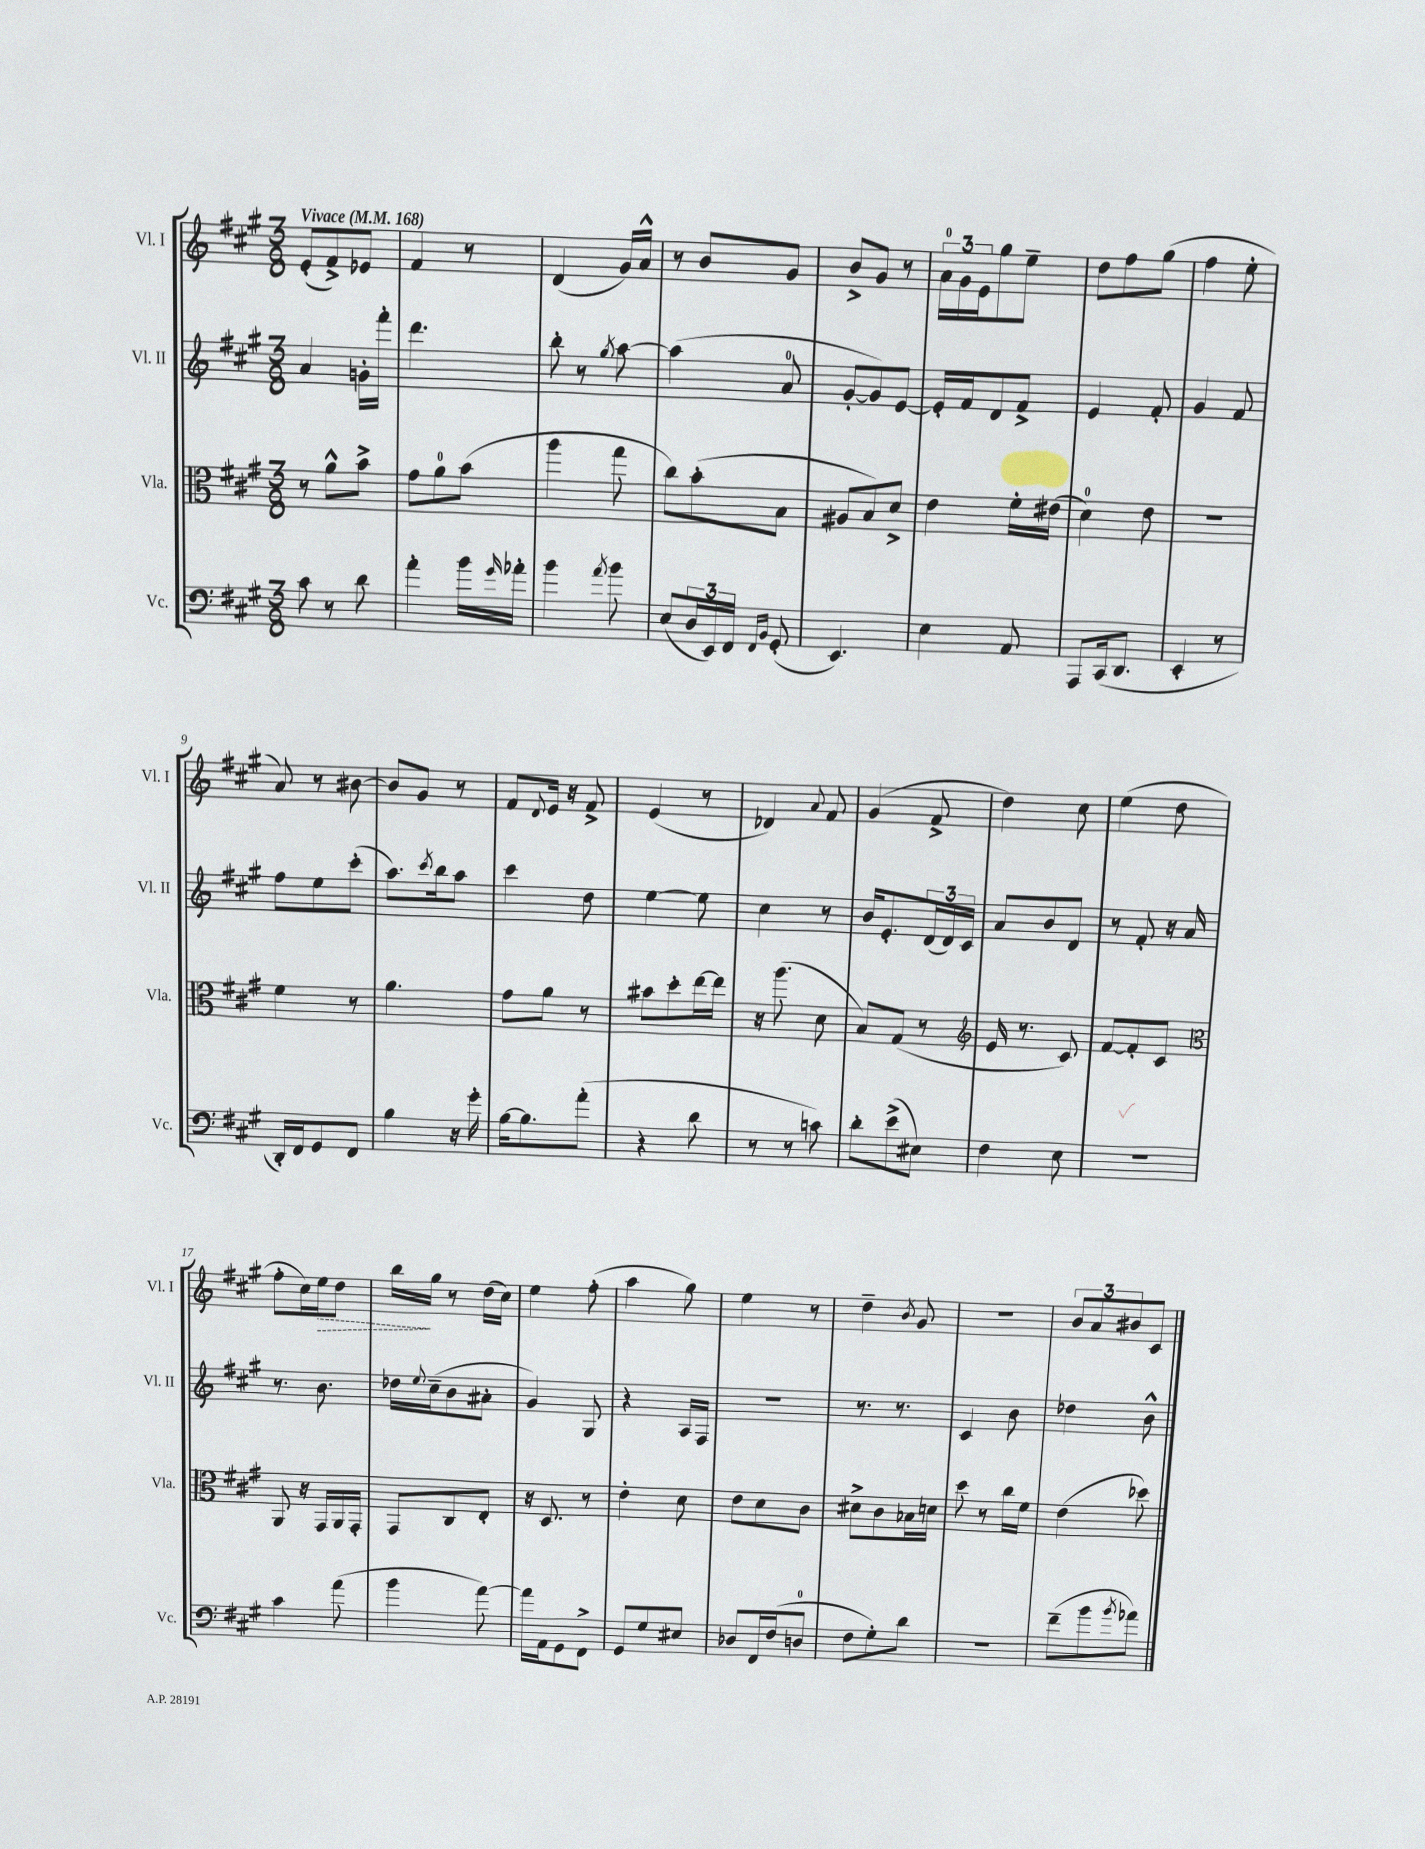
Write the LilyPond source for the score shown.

<<
\new StaffGroup <<
\new Staff = "s0" \with { instrumentName = "Vl. I" shortInstrumentName = "Vl. I" } {
    \clef treble \key a \major \numericTimeSignature \time 3/8 \tempo "Vivace" 4 = 168
    e'8-.( fis'8->) ees'8 |
    fis'4 r8 |
    d'4( gis'16) a'16-^ |
    r8 b'8 gis'8 |
    b'8-> gis'8 r8 |
    \tuplet 3/2 { a'16-0 gis'16 e'16 } gis''8 e''8-- |
    d''8 fis''8 gis''8( |
    fis''4 e''8-. |
    a'8) r8 bis'8~ |
    bis'8 gis'8 r8 |
    fis'8 \appoggiatura { d'8 } e'16 r16 fis'8-> |
    e'4( r8 |
    des'4) \appoggiatura { a'8 } fis'8 |
    gis'4( fis'8-> |
    d''4) cis''8 |
    e''4( d''8 |
    fis''8-. cis''16) \once \override Hairpin.style = #'dashed-line e''16\> d''8 |
    b''16\! gis''16 r8 d''16( cis''16) |
    e''4 fis''8-.( |
    a''4 gis''8) |
    e''4 r8 |
    d''4-- \acciaccatura { b'8 } gis'8 |
    R4. |
    \tuplet 3/2 { b'8 a'8 bis'8 } cis'8 \bar "|." |
}
\new Staff = "s1" \with { instrumentName = "Vl. II" shortInstrumentName = "Vl. II" } {
    \clef treble \key a \major \numericTimeSignature \time 3/8
    a'4 g'16-. fis'''16-. |
    d'''4. |
    b''8-. r8 \acciaccatura { gis''8 } a''8~ |
    a''4( a'8-0 |
    gis'8~-. gis'8) e'8~ |
    e'16-. fis'16 d'8 fis'8-> |
    e'4 fis'8-. |
    gis'4 fis'8 |
    fis''8 e''8 cis'''8-.( |
    a''8.) \acciaccatura { cis'''8 } b''16 a''8 |
    cis'''4 d''8 |
    e''4~ e''8 |
    cis''4 r8 |
    b'16 e'8.-. \tuplet 3/2 { d'16( d'16) cis'16 } |
    a'8 b'8 d'8 |
    r8 fis'8-. r16 a'16 |
    r8. b'8. |
    des''16 \appoggiatura { e''8 } cis''16--( b'8 ais'8-. |
    gis'4) gis8 |
    r4 a16 fis16 |
    R4. |
    r8. r8. |
    cis'4 b'8 |
    des''4 b'8-^ \bar "|." |
}
\new Staff = "s2" \with { instrumentName = "Vla." shortInstrumentName = "Vla." } {
    \clef alto \key a \major \numericTimeSignature \time 3/8
    r8 a'8-^ b'8-> |
    gis'8 a'8-0 b'8( |
    a''4 gis''8 |
    cis''8) b'8-.( b8 |
    ais8 b8) d'8-> |
    e'4 fis'16-. eis'16( |
    d'4-0) e'8 |
    R4. |
    fis'4 r8 |
    a'4. |
    gis'8 a'8 r8 |
    bis'8 d''8-. e''16~ e''16 |
    r16 a''8.( d'8 |
    b8) gis8( r8 |
    \clef treble e'16 r8. cis'8) |
    fis'8~ fis'8-. cis'8 |
    \clef alto a,8 r16 gis,16 a,16 gis,16-. |
    gis,8 cis8 e8-. |
    r16 d8. r8 |
    e'4-. d'8 |
    e'8 d'8 cis'8 |
    dis'8-> cis'8 bes16 d'16 |
    d''8 r8 cis''16 fis'16 |
    e'4( des''8) \bar "|." |
}
\new Staff = "s3" \with { instrumentName = "Vc." shortInstrumentName = "Vc." } {
    \clef bass \key a \major \numericTimeSignature \time 3/8
    cis'8 r8 d'8 |
    a'4-. b'16 \grace { gis'16 } aes'16-. |
    b'4 \acciaccatura { a'8 } b'8 |
    e8( \tuplet 3/2 { d16 e,16) fis,16 } \grace { fis,16 b,16 } gis,8-.( |
    e,4.) |
    e4 a,8 |
    a,,8 cis,16( d,8. |
    e,4-. r8 |
    d,16-.) fis,16 gis,8 fis,8 |
    b4 r16 gis'16-. |
    b16~ b8. a'8-.( |
    r4 d'8 |
    r8 r8 c'8) |
    d'8-. e'8->( eis8) |
    fis4 e8 |
    r4. |
    cis'4 a'8( |
    b'4 a'8~) |
    a'16 a,16 gis,8 fis,8-> |
    gis,8 gis8 eis8 |
    des8 fis,16 fis16( d8-0 |
    fis8 gis8-.) d'8 |
    R4. |
    fis'8--( b'8 \acciaccatura { b'8 } aes'8) \bar "|." |
}
>>
>>
